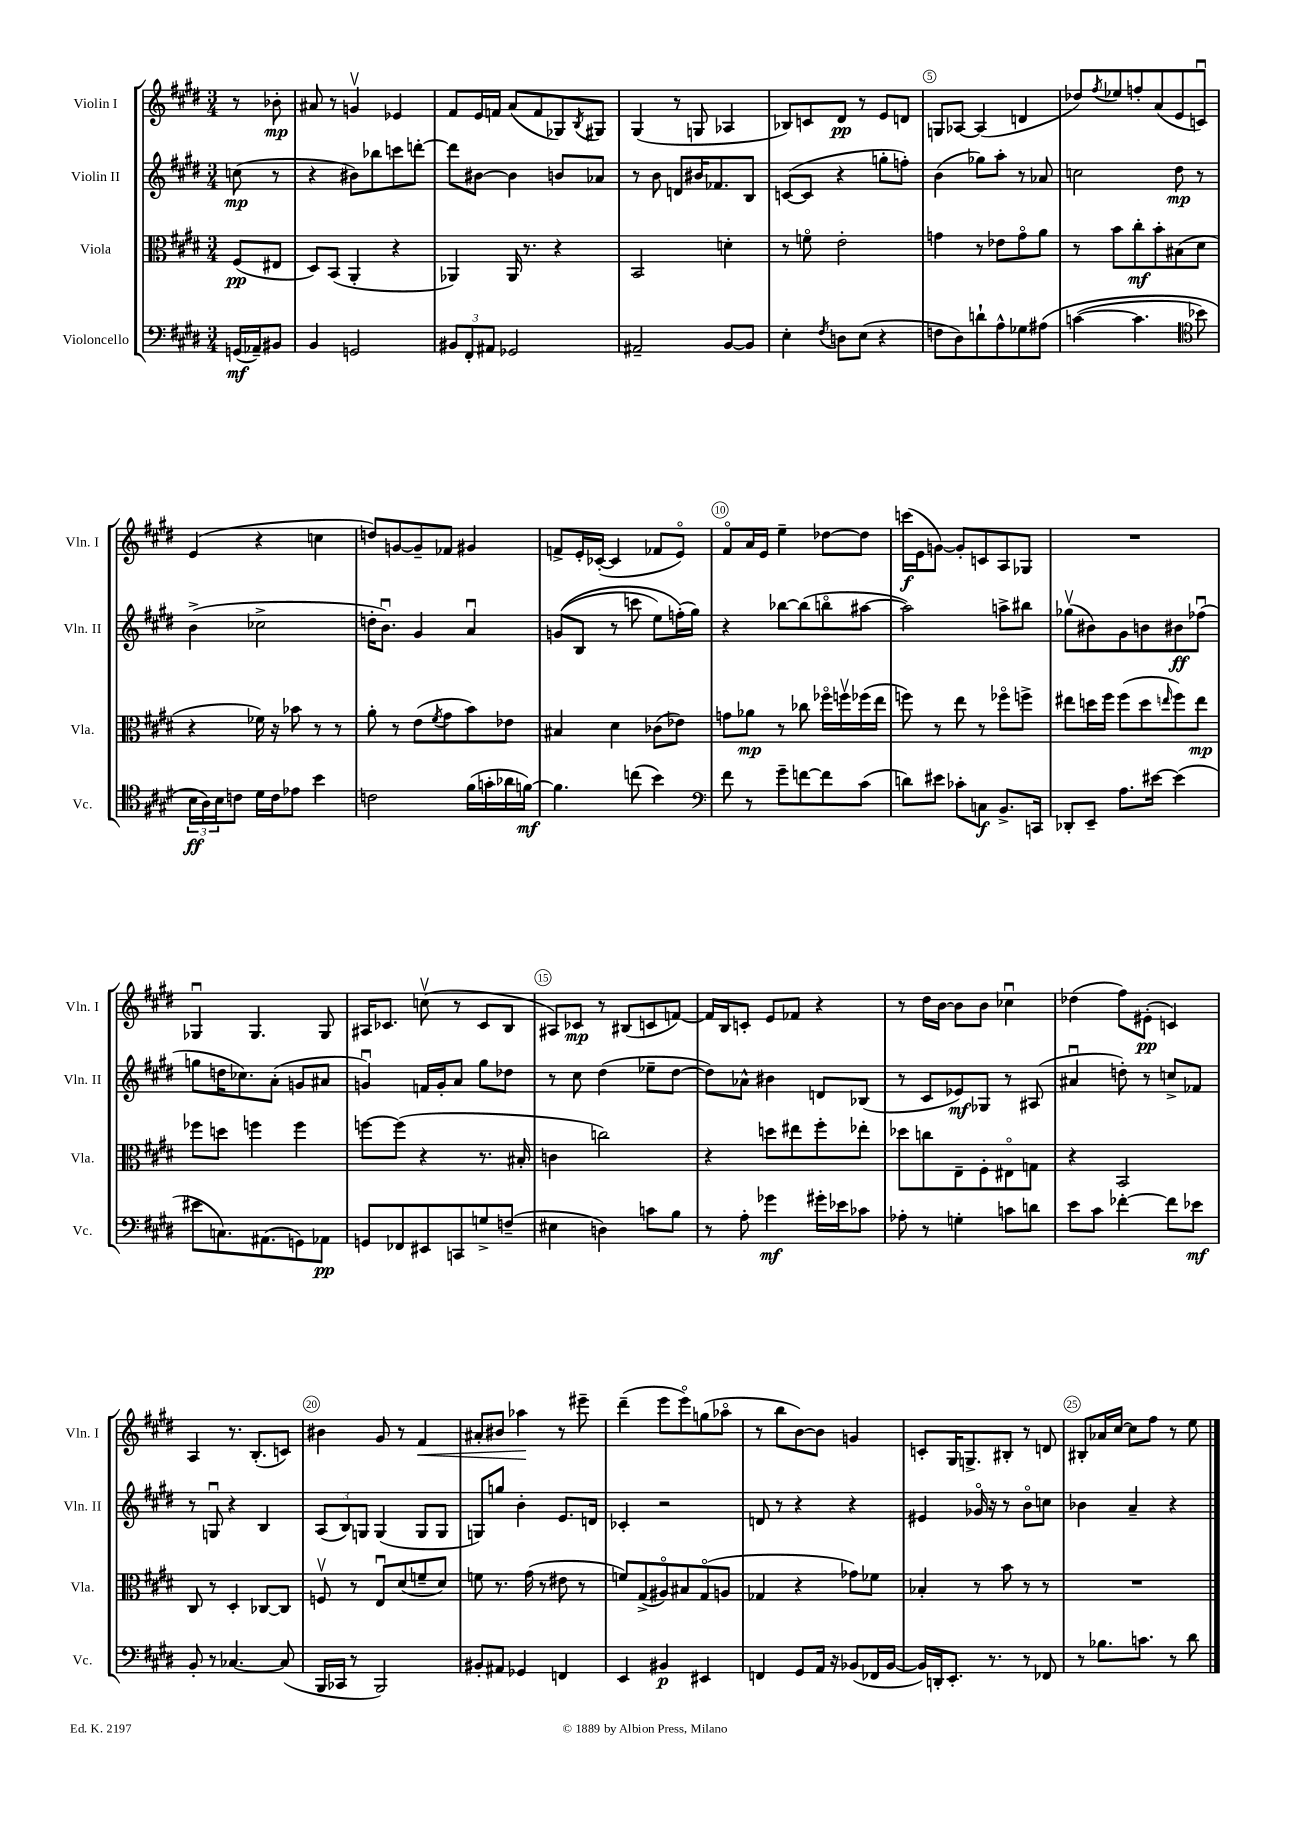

**kern	**dynam	**kern	**dynam	**kern	**dynam	**kern	**dynam
*part4	*part4	*part3	*part3	*part2	*part2	*part1	*part1
*staff4	*staff4	*staff3	*staff3	*staff2	*staff2	*staff1	*staff1
*I"Violoncello	*	*I"Viola	*	*I"Violin II	*	*I"Violin I	*
*I'Vc.	*	*I'Vla.	*	*I'Vln. II	*	*I'Vln. I	*
*clefF4	*	*clefC3	*	*clefG2	*	*clefG2	*
*k[f#c#g#d#]	*	*k[f#c#g#d#]	*	*k[f#c#g#d#]	*	*k[f#c#g#d#]	*
*M3/4	*	*M3/4	*	*M3/4	*	*M3/4	*
=	=	=	=	=	=	=	=
(16GGn/LL	mf	(8F#/L	pp	(8ccn\	mp	8r	.
16AA-X~/J)	.	.	.	.	.	.	.
8BB#X/J	.	8E#X/J	.	8r	.	8b-X'\	mp
=1	=1	=1	=1	=1	=1	=1	=1
4BB/	.	8D#/L)	.	4r	.	8a#X/	.
.	.	(8BB/J	.	.	.	8r	.
2GGn/	.	4AA'/	.	8b#X\L)	.	4gnv/	.
.	.	.	.	8bb-X\	.	.	.
.	.	4r	.	8cccn\	.	4e-X/	.
.	.	.	.	[8dddn'\J	.	.	.
=2	=2	=2	=2	=2	=2	=2	=2
12BB#X/L	.	4AA-X/)	.	8ddd\L]	.	8f#/L	.
12FF#'/	.	.	.	.	.	.	.
.	.	.	.	[8b#X\J	.	16e/L	.
12AA#X/J	.	.	.	.	.	.	.
.	.	.	.	.	.	16fn/JJ	.
2GG-X/	.	16AA-/	.	4b#\]	.	(8a/L	.
.	.	8.r	.	.	.	.	.
.	.	.	.	.	.	8f/	.
.	.	4r	.	8bn/L	.	8G-X/)	.
.	.	.	.	.	.	8qB/	.
.	.	.	.	8a-X/J	.	8G#X/J	.
=3	=3	=3	=3	=3	=3	=3	=3
2AA#X~/	.	2BB/	.	8r	.	(4G#/	.
.	.	.	.	8b\	.	.	.
.	.	.	.	8dn/L	.	8r	.
.	.	.	.	16b#X/K	.	8Gn/	.
.	.	.	.	8.f-X/	.	.	.
[8BB/L	.	4dn'\	.	.	.	4A-X/	.
8BB/J]	.	.	.	8B/J	.	.	.
=4	=4	=4	=4	=4	=4	=4	=4
4E'\	.	8r	.	([8cn/L	.	8B-X/L)	.
.	.	8fn\	.	8c/J]	.	8cn/	.
8qF#/	.	.	.	.	.	.	.
8Dn\L	.	2e'\	.	4r	.	8d#/J	pp
(8E\J	.	.	.	.	.	8r	.
4r	.	.	.	8ggn'\L	.	8e/L	.
.	.	.	.	8ffn'\J)	.	8dn/J	.
=5	=5	=5	=5	=5	=5	=5	=5
8Fn\L	.	4gn\	.	(4b\	.	8Gn/L	.
8D#\)	.	.	.	.	.	[8A-X/J	.
8dn`\	.	8r	.	8gg-X\L)	.	(4A-/]	.
8A^^\	.	8e-X\L	.	8aa'\J	.	.	.
8G-X\	.	8g\	.	8r	.	4dn/	.
(8A#X\J	.	8a\J	.	8a-X/	.	.	.
=6	=6	=6	=6	=6	=6	=6	=6
([4cn\	.	8r	.	2ccn\	.	8dd-X/L)	.
.	.	.	.	.	.	8qff#/	.
.	.	8b\L	.	.	.	8ee-X/	.
4.c\]	.	8cc#'\	mf	.	.	8ffn'/	.
.	.	8b'\	.	.	.	(8a/	.
.	.	(8B#X\	.	8dd#\	mp	8e/	.
*clefC4	*	*	*	*	*	*	*
8b-X\)	.	8d#\J	.	8r	.	8cnu/J)	.
!!LO:LB:g=z
=7	=7	=7	=7	=7	=7	=7	=7
24B\LL	ff	4r	.	(4b^\	.	(4e/	.
24A\)	.	.	.	.	.	.	.
24B\J	.	.	.	.	.	.	.
8cn\J	.	.	.	.	.	.	.
16d#\LL	.	16f-X\)	.	2cc-X^\	.	4r	.
16c\J	.	16r	.	.	.	.	.
8e-X\J	.	8b-X\	.	.	.	.	.
4b\	.	8r	.	.	.	4ccn\	.
.	.	8r	.	.	.	.	.
=8	=8	=8	=8	=8	=8	=8	=8
2cn\	.	8a'\	.	16ddn'\KL	.	8ddn/L)	.
.	.	.	.	8.bu\J)	.	.	.
.	.	8r	.	.	.	[8gn/	.
.	.	(8e\L	.	4g#/	.	8g~/]	.
.	.	8qf#/	.	.	.	.	.
.	.	8g#\	.	.	.	8f-X/J	.
(16f#\LL	.	8b\)	.	4au/	.	4g#X/	.
16gn'\	.	.	.	.	.	.	.
16a-X\	.	8e-X\J	.	.	.	.	.
[16fn\JJ)	mf	.	.	.	.	.	.
=9	=9	=9	=9	=9	=9	=9	=9
4.f\]	.	4B#X/	.	((8gn/L	.	8fn^/L	.
.	.	.	.	8B/J	.	16e'/L	.
.	.	.	.	.	.	([16c-X'/JJ	.
.	.	4d#\	.	8r	.	4c-/]	.
(8ccn\	.	.	.	8cccn\	.	.	.
4b\)	.	(8c-X\L	.	8ee\L)	.	8f-X/L	.
.	.	8e-X\J)	.	(16ffn'\L)	.	8e/J)	.
.	.	.	.	16gg#\JJ)	.	.	.
=10	=10	=10	=10	=10	=10	=10	=10
*clefF4	*	*	*	*	*	*	*
8f#\	.	8gn\L	.	4r	.	8f#/L	.
8r	.	8a-X\J	mp	.	.	16a/L	.
.	.	.	.	.	.	16e/JJ	.
8g#~\L	.	8r	.	[8bb-X\L	.	4ee~\	.
[8fn\	.	8cc-X\	.	(8bb-\]	.	.	.
8f\]	.	16ff-X\LL	.	8bbn\	.	[8dd-X\L	.
.	.	16ffnv\	.	.	.	.	.
(8c#\J	.	(16ff-X\	.	[8aa#X\J	.	8dd-\J]	.
.	.	16ee\JJ	.	.	.	.	.
=11	=11	=11	=11	=11	=11	=11	=11
8dn\L)	.	8ffn\)	.	2aa#\])	.	(16cccn\LL	f
.	.	.	.	.	.	16e\J	.
8e#X\J	.	8r	.	.	.	[8gn\J)	.
8c-X'\L	.	8ee\	.	.	.	8g'/L]	.
8Cn\J	f	8r	.	.	.	8cn/	.
8.BB^/L	.	8ff-X\L	.	8aan^\L	.	8A/	.
.	.	8ffn^\J	.	8bb#X\J	.	8G-X/J	.
16CCn/Jk	.	.	.	.	.	.	.
=12	=12	=12	=12	=12	=12	=12	=12
8DD-X'/L	.	8ee#X\L	.	(8gg-Xv\L	.	2.r	.
8EE~/J	.	16ddn\L	.	8b#X\)	.	.	.
.	.	16ff#\JJ	.	.	.	.	.
8.A\L	.	(8ff#\L	.	8g#\	.	.	.
.	.	8dd\	.	8bn\	.	.	.
[16e#X\Jk	.	.	.	.	.	.	.
.	.	16qqeen/	.	.	.	.	.
(4e#\]	.	8ff#\)	.	8b#X\	ff	.	.
.	.	8ee\J	mp	(8ff-Xu\J	.	.	.
!!LO:LB:g=z
=13	=13	=13	=13	=13	=13	=13	=13
8e#X\L	.	8ff-X\L	.	8ggn\L	.	4G-Xu/	.
8.Cn\)	.	8ddn\J	.	16ddn\K	.	.	.
.	.	.	.	8.cc-X\)	.	.	.
.	.	4ffn\	.	.	.	4.G-/	.
(8.AA#X\	.	.	.	.	.	.	.
.	.	.	.	(8a'\J	.	.	.
8GGn\)	.	4ff\	.	8gn/L	.	.	.
8AA-X\J	pp	.	.	8a#X/J	.	8G-/	.
=14	=14	=14	=14	=14	=14	=14	=14
8GGn/L	.	[8ffn\L	.	4gnu/)	.	16A#X/KL	.
.	.	.	.	.	.	8.c-X/J	.
8FF-X/	.	(8ff\J]	.	.	.	.	.
8EE#X/	.	4r	.	16fn/LL	.	(8ccnv\	.
.	.	.	.	16g'/J	.	.	.
8CCn/	.	.	.	8a/J	.	8r	.
8Gn^/	.	8.r	.	8gg#\L	.	8c-/L	.
(8Fn~/J	.	.	.	8dd-X\J	.	8B/J	.
.	.	16B#X'/	.	.	.	.	.
=15	=15	=15	=15	=15	=15	=15	=15
4E#X\	.	4cn\	.	8r	.	8A#X/L)	.
.	.	.	.	8cc#\	.	8c-X/J	mp
4Dn\)	.	2ccn\)	.	(4dd#\	.	8r	.
.	.	.	.	.	.	(8B#X/L	.
8cn\L	.	.	.	8ee-X~\L	.	8cn/	.
8B\J	.	.	.	[8dd#\J	.	[8fn/J)	.
=16	=16	=16	=16	=16	=16	=16	=16
8r	.	4r	.	8dd#\L])	.	16f/LL]	.
.	.	.	.	.	.	16B/J	.
8A'\	.	.	.	8a-X^^\J	.	8cn'/J	.
4g-X\	mf	8ddn\L	.	4b#X\	.	8e/L	.
.	.	8ee#X\	.	.	.	8f-X/J	.
16g#X'\LL	.	8ff#'\	.	8dn/L	.	4r	.
16e-X\J	.	.	.	.	.	.	.
8c-X\J	.	8ee-X'\J	.	(8B-X/J	.	.	.
=17	=17	=17	=17	=17	=17	=17	=17
8A-X'\	.	8dd-X\L	.	8r	.	8r	.
8r	.	8ccn\	.	8c#/L	.	16dd#\LL	.
.	.	.	.	.	.	[16b\JJ	.
4Gn'\	.	8E~\	.	8e-X/)	mf	8b\L]	.
.	.	8F#'\	.	8G-X/J	.	8b\J	.
8cn\L	.	8E#X\	.	8r	.	4cc-Xu\	.
8dn\J	.	8Gn\J	.	(8A#X/	.	.	.
=18	=18	=18	=18	=18	=18	=18	=18
8e\L	.	4r	.	4a#Xu/	.	(4dd-X\	.
8c#\J	.	.	.	.	.	.	.
[4f-X'\	.	2BB/	.	8ddn'\)	.	8ff#\L)	.
.	.	.	.	8r	.	(8e#X'\J	pp
8f-\L]	.	.	.	8ccn^/L	.	4cn/)	.
8e-X\J	mf	.	.	8f-X/J	.	.	.
!!LO:LB:g=z
=19	=19	=19	=19	=19	=19	=19	=19
8BB'/	.	8C#/	.	8r	.	4A/	.
8r	.	8r	.	8Gnu/	.	.	.
[4.C-X/	.	4D#'/	.	4r	.	8.r	.
.	.	.	.	.	.	(8.B'/L	.
.	.	[8C-X/L	.	4B/	.	.	.
(8C-/]	.	8C-/J]	.	.	.	8cn/J)	.
=20	=20	=20	=20	=20	=20	=20	=20
16BBB/LL	.	8Fnv/	.	(12A/L	.	4b#X\	.
16CC-X/JJ	.	.	.	.	.	.	.
.	.	.	.	12B/)	.	.	.
8r	.	8r	.	.	.	.	.
.	.	.	.	12Gn/J	.	.	.
2BBB/)	.	8Eu/L	.	(4G/	.	8g#/	.
.	.	(8d#/	.	.	.	8r	.
!	!	!	!	!	!	!	!LO:HP:b
.	.	8fn~/	.	8G/L	.	4f#/	<
.	.	8d#/J)	.	8G/J	.	.	.
=21	=21	=21	=21	=21	=21	=21	=21
8BB#X'/L	.	8fn\	.	8Gn/L)	.	8a#X'/L	.
8AA#X/J	.	8.r	.	8ggn/J	.	8b#X/J	.
4GG-X/	.	.	.	4b'\	.	4aa-X\	.
.	.	(16g#\	.	.	.	.	.
.	.	8r	.	.	.	.	.
4FFn/	.	8e#X\	.	8.e/L	.	8r	[
.	.	8r	.	.	.	8eee#X~\	.
.	.	.	.	16dn/Jk	.	.	.
=22	=22	=22	=22	=22	=22	=22	=22
4EE/	.	8fn/L)	.	4c-X'/	.	(4ddd#~\	.
.	.	(8G#^/	.	.	.	.	.
4BB#X/	p	8A#X/)	.	2r	.	8eee\L	.
.	.	8B#X/	.	.	.	8eee\)	.
4EE#X/	.	(8G#/	.	.	.	(8ggn\	.
.	.	8An/J	.	.	.	8aa-X\J	.
=23	=23	=23	=23	=23	=23	=23	=23
4FFn/	.	4G-X/	.	8dn/	.	8r	.
.	.	.	.	8r	.	8bb\L	.
8GG#/L	.	4r	.	4r	.	[8b\)	.
16AA/Jk	.	.	.	.	.	8b\J]	.
16r	.	.	.	.	.	.	.
(8BB-X/L	.	8g-X\L)	.	4r	.	4gn/	.
16FF-X/L	.	8f-X\J	.	.	.	.	.
[16BB-/JJ	.	.	.	.	.	.	.
=24	=24	=24	=24	=24	=24	=24	=24
16BB-/LL])	.	4B-X'/	.	4e#X/	.	8cn'/L	.
16DDn'/J	.	.	.	.	.	.	.
8.EE'/J	.	.	.	.	.	16G#/K	.
.	.	.	.	.	.	8.Gn^/	.
.	.	8r	.	16g-X/	.	.	.
8.r	.	.	.	16r	.	.	.
.	.	8b\	.	8r	.	8B#X'/J	.
8r	.	8r	.	8b\L	.	8r	.
8FF-X/	.	8r	.	8ccn\J	.	8dn/	.
=25	=25	=25	=25	=25	=25	=25	=25
8r	.	2.r	.	4b-X\	.	8B#X'/L	.
8.B-X\L	.	.	.	.	.	16a-X/L	.
.	.	.	.	.	.	[16cc#/JJ	.
.	.	.	.	4a~/	.	8cc#\L]	.
8.cn\J	.	.	.	.	.	.	.
.	.	.	.	.	.	8ff#\J	.
8r	.	.	.	4r	.	8r	.
8d#\	.	.	.	.	.	8ee\	.
==	==	==	==	==	==	==	==
*-	*-	*-	*-	*-	*-	*-	*-
